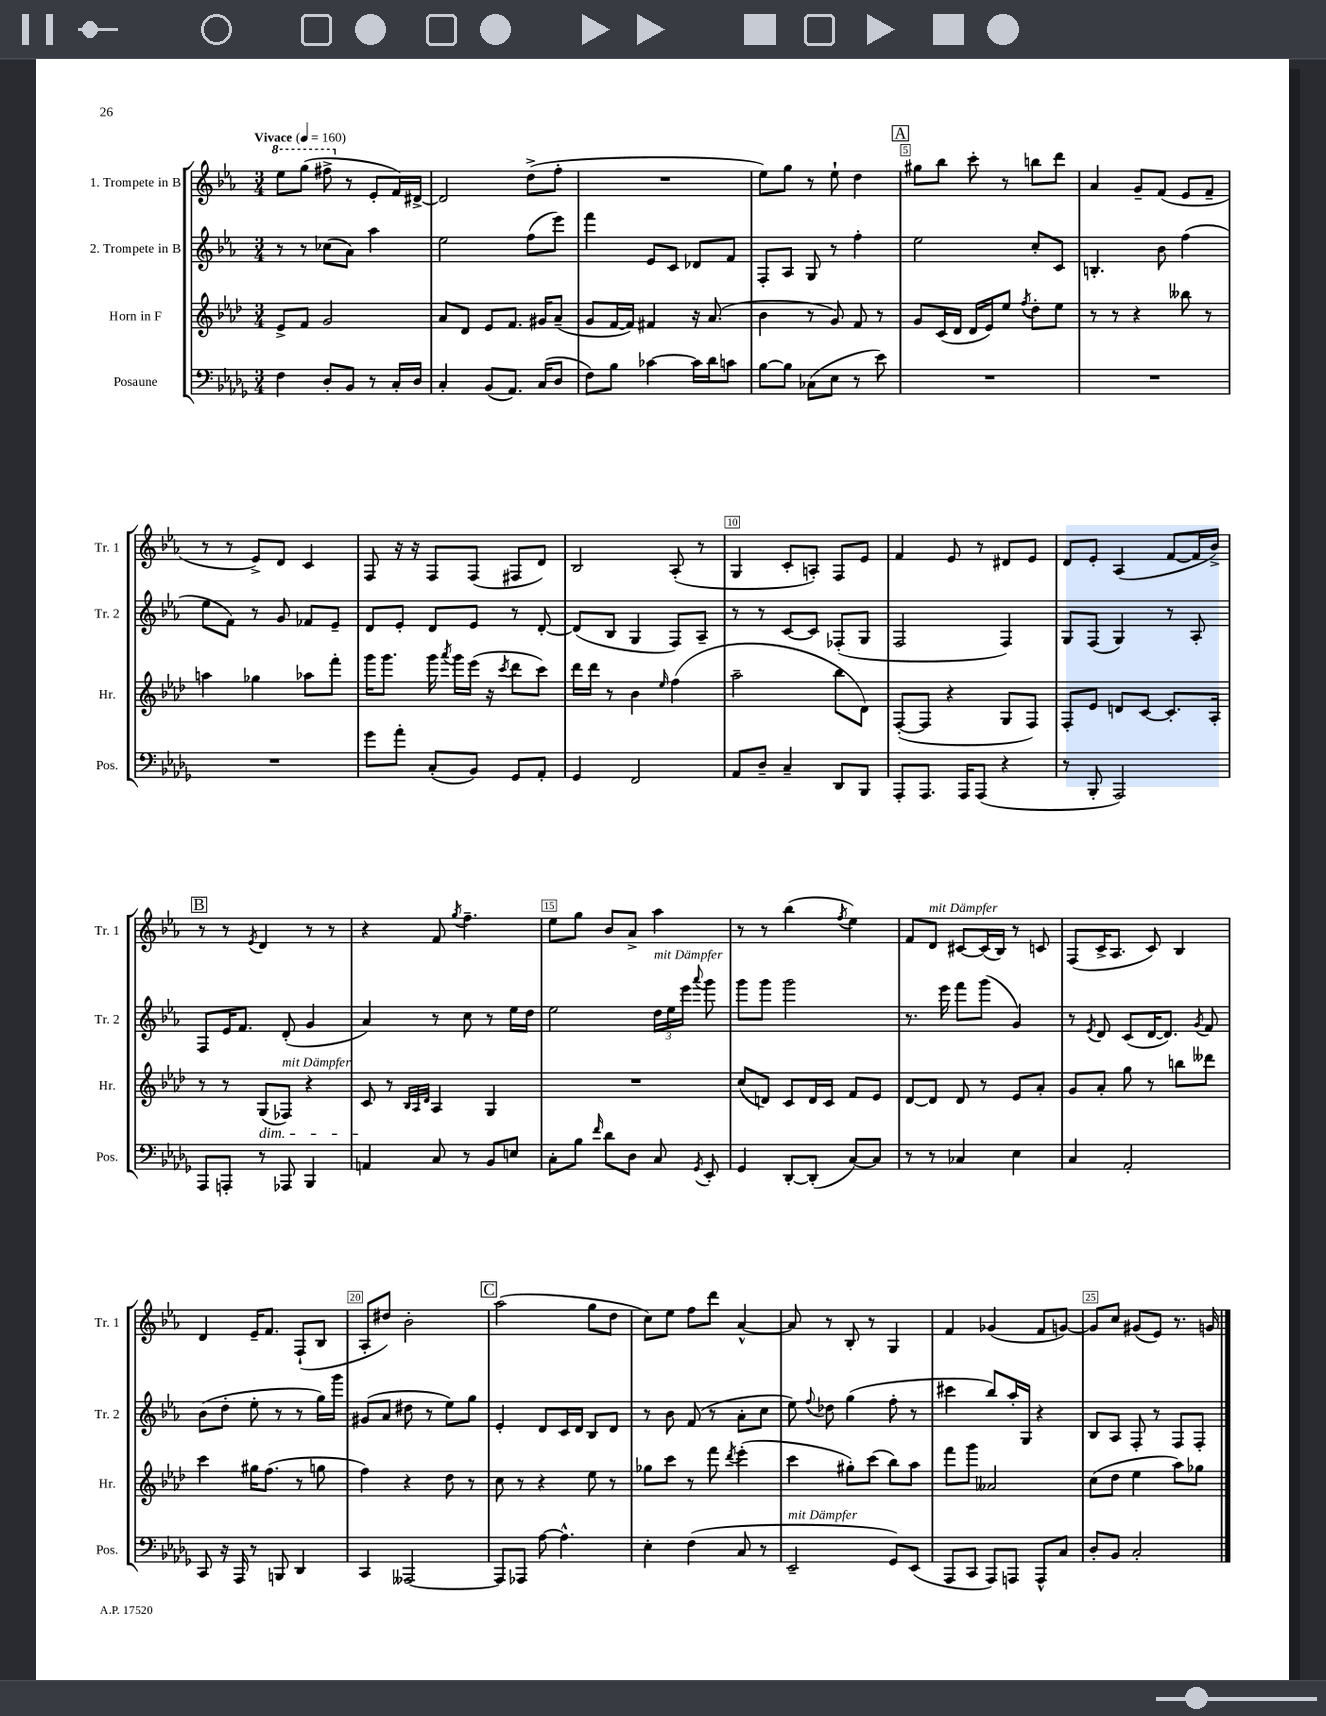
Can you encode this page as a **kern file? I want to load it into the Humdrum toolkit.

**kern	**kern	**kern	**kern
*part4	*part3	*part2	*part1
*staff4	*staff3	*staff2	*staff1
*I"Posaune	*I"Horn in F	*I"2. Trompete in B	*I"1. Trompete in B
*I'Pos.	*I'Hr.	*I'Tr. 2	*I'Tr. 1
*clefF4	*clefG2	*clefG2	*clefG2
*k[b-e-a-d-g-]	*k[b-e-a-d-]	*k[b-e-a-]	*k[b-e-a-]
*M3/4	*M3/4	*M3/4	*M3/4
*MM160	*MM160	*MM160	*MM160
*	*	*	*8va
=1	=1	=1	=1
!	!	!	!LO:TX:a:B:t=Vivace
4F\	8e-^/L	8r	8eee-\L
.	8f/J	8r	(8ggg\J
8D-'/L	2g/	(8cc-X\L	8fff#X^\
*	*	*	*X8va
8BB-/J	.	8a-\J)	8r
8r	.	4aa-\	8e-'/L
16C'/LL	.	.	16f/L)
16D-/JJ	.	.	[16d#X^/JJ
=2	=2	=2	=2
4C'/	8a-/L	2ee-\	2d#/]
.	8d-/J	.	.
(8BB-/L	8e-/L	.	.
8.AA-/J)	8.f/J	.	.
.	.	(8ff\L	(8dd^\L
(16C/KL	16g#X/KL	.	.
8D-/J	(8a-~/J	8eee-\J)	8ff'\J
=3	=3	=3	=3
8F\L)	8g/L	4fff\	2.r
8B-\J	[16f/L	.	.
.	16f/JJ])	.	.
[4c-X\	4f#X/	8e-/L	.
.	.	8c/J	.
16c-\LL]	16r	8d-X/L	.
16d-\J	(8.a-/	.	.
8cn\J	.	8f/J	.
=4	=4	=4	=4
[8B-\L	4b-\	8F'/L	8ee-\L)
8B-\J]	.	8A-/J	8gg\J
(8C-X\L	8r	8G/	8r
8E-\J	8g/)	8r	8ee-`\
8r	8f/	4ff'\	4dd\
8e-\)	8r	.	.
!!LO:REH:place=s1:t=A
=5	=5	=5	=5
2.r	8g/L	2ee-\	8gg#X\L
.	(16c/L	.	8bb-\J
.	16d-/JJ	.	.
.	16d-/LL	.	8ccc'\
.	16e-/J)	.	.
.	8ee-/J	.	8r
.	8qff/	.	.
.	8dd-'\L	8cc'/L	8bbn\L
.	8ee-\J	8c/J	8ddd\J
=6	=6	=6	=6
2.r	8r	4.Bn'/	4a-/
.	8r	.	.
.	4r	.	8g~/L
.	.	8b-\	(8f/J
.	8bb--X\	(4ff\	8e-/L
.	8r	.	8f~/J
!!LO:LB:g=z
=7	=7	=7	=7
2.r	4aan\	8ee-\L	8r
.	.	8f\J)	8r
.	4gg-X\	8r	8e-^/L)
.	.	8g/	8d/J
.	8aa-X\L	8f-X/L	4c/
.	8fff'\J	8e-~/J	.
=8	=8	=8	=8
8g-\L	16ggg\KL	8d/L	8F/
.	8.ggg\J	.	.
8a-'\J	.	8e-'/J	16r
.	.	.	16r
(8C'/L	16ggg\	8d/L	8F/L
.	8qaaa-/	.	.
.	16ggg\LL	.	.
8BB-/J)	(16eee-\JJ	8e-/J	(8F/J
.	16r	.	.
.	8qccc/	.	.
8GG-/L	8ddd-\L	8r	8F#X/L
8AA-'/J	8ccc\J)	[8d'/	8d/J)
=9	=9	=9	=9
4GG-/	16ddd-\LL	(8d/L]	2B-/
.	16ddd-\JJ	.	.
.	8r	8B-/J	.
2FF/	4b-\	4G/	.
.	16qqee-/	.	.
.	(4ff\	8F/L)	(8A-'/
.	.	8A-~/J	8r
=10	=10	=10	=10
8AA-/L	2aa-~\	8r	4G/
8D-~/J	.	8r	.
4C~/	.	[8c/L	8c'/L
.	.	8c/J]	8An'/J)
8DD-/L	8bb-\L	(8F-X'/L	8F/L
8BBB-/J	8d-\J)	8G/J	8e-/J
=11	=11	=11	=11
8AAA-'/L	([8F'/L	2F/	4f/
8.AAA-/J	8F/J]	.	.
.	4r	.	8e-/
16AAA-/KL	.	.	.
(8AAA-/J	.	.	8r
4r	8G/L	4F/)	8d#X/L
.	8F/J)	.	8e-/J
=12	=12	=12	=12
8r	8F'/L	8G/L	8d/L
8BBB-'/	8e-/J	(8F/J	8e-'/J
2AAA-/)	8dn/L	4G/)	(4A-/
.	[8c/J	.	.
.	8.c'/L]	8r	[8f/L
.	.	8A-'/	16f/L]
.	16A-'/Jk	.	16b-^/JJ)
!!LO:LB:g=z
!!LO:REH:place=s1:t=B
=13	=13	=13	=13
8AAA-/L	8r	8F/L	8r
8AAAn'/J	8r	16e-/K	8r
.	.	8.f/J	.
.	.	.	8qe-/
!	!LO:TX:b:i:t=dim.	!	!
8r	(8G/L	.	4d/
!	!LO:TX:a:i:t=mit Dämpfer	!	!
8AAA-X/	8F-X/J)	(8d'/	.
4BBB-/	4r	4g/	8r
.	.	.	8r
=14	=14	=14	=14
4AAn/	8c/	4a-/)	4r
.	8r	.	.
.	32qqB-/LLL	.	.
.	32qqA-/	.	.
.	32qqd-/JJJ	.	.
8C/	4A-/	8r	8f/
.	.	.	8qgg/
8r	.	8cc\	4.ff~\
8BB-/L	4G/	8r	.
8En/J	.	16ee-\LL	.
.	.	16dd\JJ	.
=15	=15	=15	=15
8C'\L	2.r	2ee-\	8ee-\L
8B-\J	.	.	8gg\J
16qqf/	.	.	.
8d-\L	.	.	8b-/L
8D-\J	.	.	8a-^/J
!	!	!LO:TX:a:i:t=mit Dämpfer	!
8C/	.	24dd\LL	4aa-\
.	.	24ee-\	.
.	.	24eee-\JJ	.
8qGG-/	.	8qqaaa-/	.
8EE-'/	.	8ggg\	.
=16	=16	=16	=16
4GG-/	(8cc/L	8ggg\L	8r
.	8dn/J)	8ggg\J	8r
[8DD-'/L	8c/L	2ggg\	(4bb-\
(8DD-'/J]	16d/L	.	.
.	16c/JJ	.	.
.	.	.	8qff/
[8C/L)	8f/L	.	4ee-\)
8C/J]	8e-/J	.	.
=17	=17	=17	=17
8r	[8d-/L	8.r	8f/L
!	!	!	!LO:TX:a:i:t=mit Dämpfer
8r	8d-/J]	.	8d/J
.	.	16eee-\	.
4C-X/	8d-/	8fff\L	[8c#X/L
.	8r	(8ggg\J	(16c#/L]
.	.	.	16B-/JJ)
4E-\	8e-/L	4g/)	8r
.	8a-'/J	.	8cn/
=18	=18	=18	=18
4C/	8g/L	8r	(8F/L
.	.	8qe-/	.
.	8a-'/J	8d/	16c^/K
.	.	.	8.A-/J
2AA-'/	8gg\	(8c/L	.
.	8r	[16d/K	8c/)
.	.	8.d/J])	.
.	8bbn\L	.	4B-/
.	.	8qg/	.
.	8ddd--X\J	8f/	.
!!LO:LB:g=z
=19	=19	=19	=19
8CC/	4ccc\	(8b-\L	4d/
16r	.	8dd'\J	.
16AAA-/	.	.	.
8r	16gg#X\KL	8ee-'\	16e-~/KL
.	(8.ff\J	.	8.f/J
8BBBn/	.	8r	.
4DD-/	8r	8r	(8F`/L
.	8ggn\	16gg\LL)	8B-/J
.	.	16ggg\JJ	.
=20	=20	=20	=20
4CC/	4ff\)	(8g#X/L	8A-'/L
.	.	8a-/J	8dd#X/J)
[2AAA--X/	4r	8dd#X\	2b-'\
.	.	8r	.
.	8dd-\	8ee-\L)	.
.	8r	8gg\J	.
!!LO:REH:place=s1:t=C
=21	=21	=21	=21
8AAA--/L]	8cc\	4e-'/	(2aa-\
8AAA-X/J	8r	.	.
[8A-\	4r	8d/L	.
4.A-^^\]	.	16c/L	.
.	.	16d/JJ	.
.	8ee-\	8B-/L	8gg\L
.	8r	8d/J	8dd\J
=22	=22	=22	=22
4E-'\	8gg-X\L	8r	8cc\L)
.	8ccc\J	8b-\	8ee-\J
(4F\	8r	(8f/	8ff\L
.	8fff\	8r	8ddd\J
.	8qddd-/	.	.
8C/	(4eee-'\	8a-'\L	[4a-^^/
8r	.	8cc\J	.
=23	=23	=23	=23
!LO:TX:a:i:t=mit Dämpfer	!	!	!
2EE-~/	4ccc\	8ee-\)	8a-/]
.	.	8qqff/	.
.	.	8dd-X\	8r
.	8gg#X'\L)	(4gg\	8B-'/
.	(8ccc\J	.	8r
8GG-/L)	8bb-\L)	8ff'\	4G/
(8EE-/J	8aa-\J	8r	.
=24	=24	=24	=24
8AAA-/L	8fff\L	4ccc#X\	4f/
8CC/J	8ggg\J	.	.
8AAA-/L)	2a--X/	8bb-/L)	(4g-X/
8AAAn/J	.	16aa-'/L	.
.	.	16G/JJ	.
8AAA^^/L	.	4r	8f/L
8C/J	.	.	[8gn/J)
=25	=25	=25	=25
8D-'/L	(8cc\L	8B-/L	8g/L]
8BB-/J	8dd-\J	8A-/J	8cc/J
2C'/	4ee-\	8F'/	(8g#X/L
.	.	8r	8e-/J)
.	8aa-\L)	8F/L	8.r
.	8gg-X\J	8F'/J	.
.	.	.	16gn/
==	==	==	==
*-	*-	*-	*-
